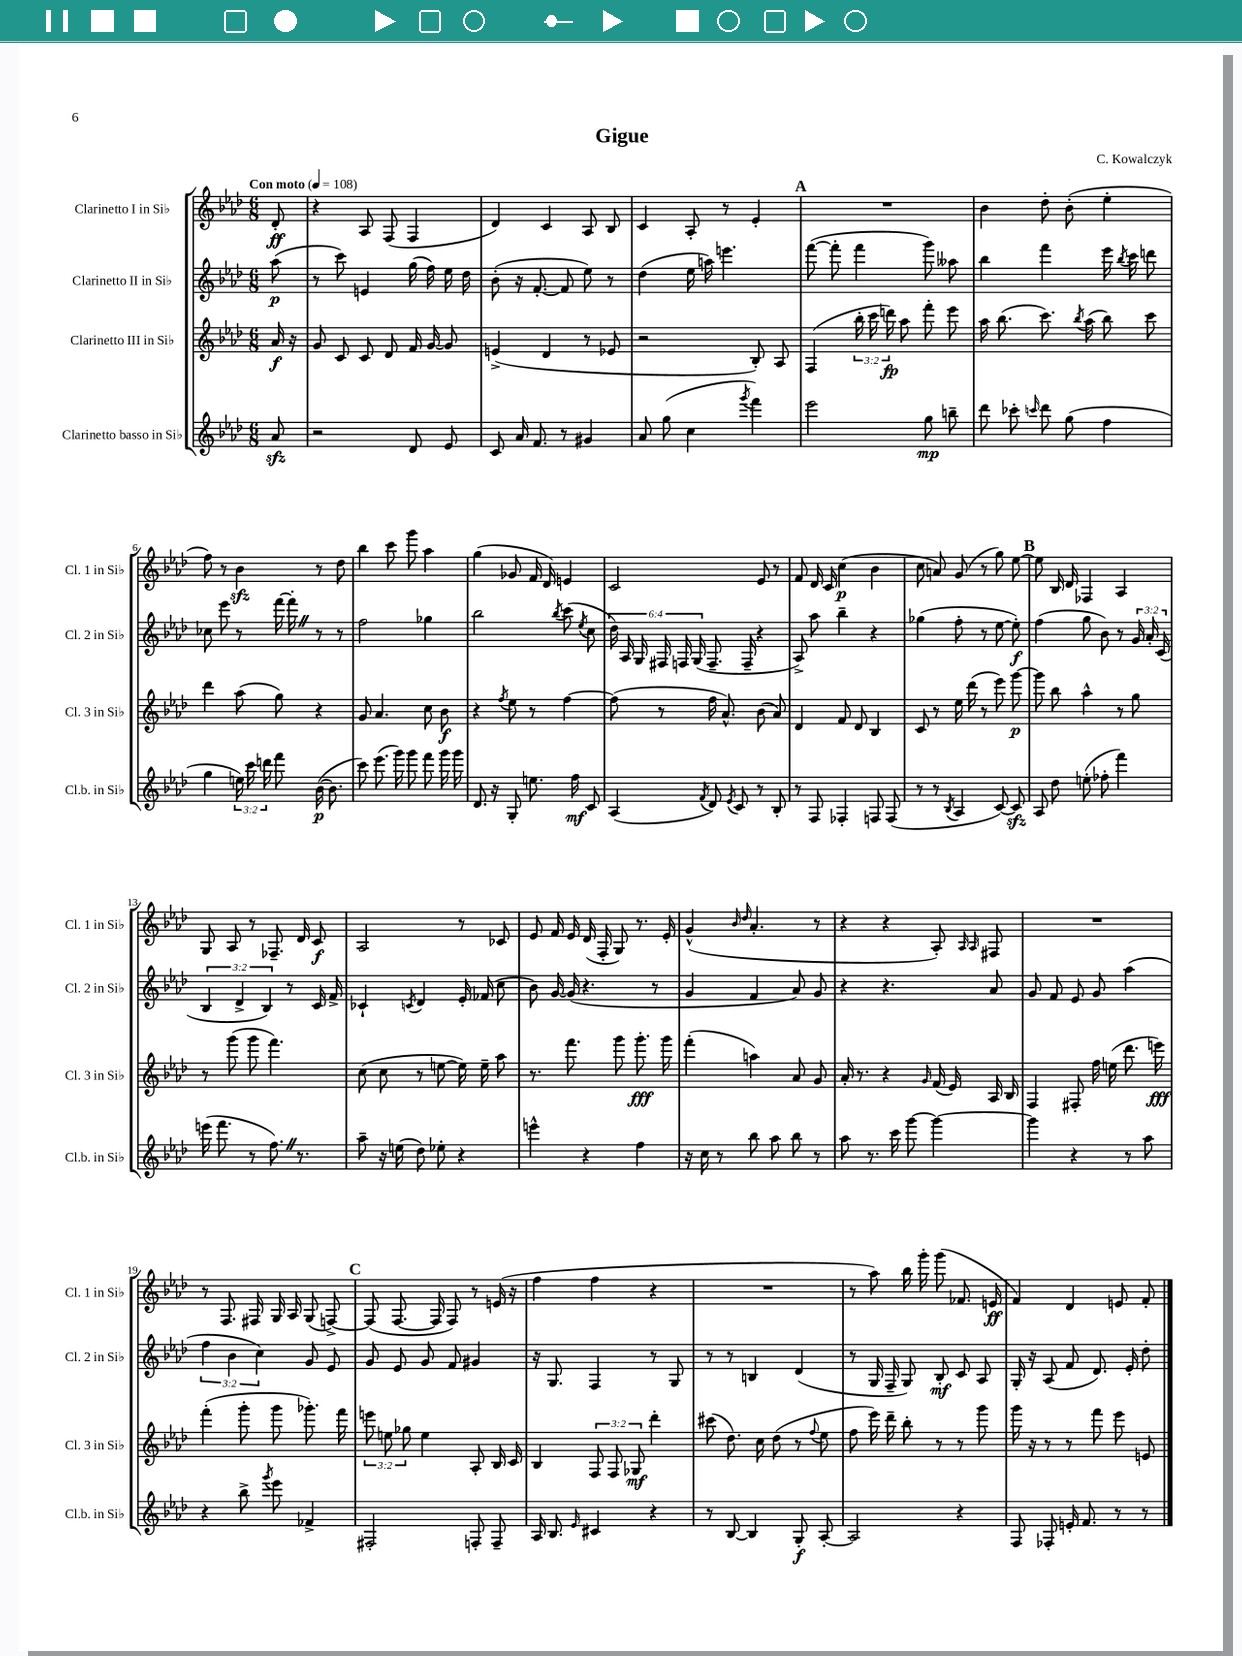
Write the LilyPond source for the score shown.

\header { title = "Gigue" composer = "C. Kowalczyk" }
<<
\new StaffGroup <<
\new Staff = "s0" \with { instrumentName = "Clarinetto I in Sib" shortInstrumentName = "Cl. 1 in Sib" } {
    \clef treble \key aes \major \numericTimeSignature \time 6/8 \partial 8 \tempo "Con moto" 4 = 108
    \autoBeamOff des'8-.\ff |
    r4 aes8 f8( f4 |
    des'4) c'4 aes8 bes8 |
    c'4 aes8-. r8 ees'4-. |
    \mark \markup { \bold "A" } R2. |
    bes'4 des''8-. bes'8-.( ees''4-. |
    f''8) r8 bes'4\sfz r8 des''8 |
    bes''4 c'''8 g'''8 aes''4 |
    g''4( ges'8 f'16 des'16) e'4 |
    c'2 ees'8 r8 |
    f'8 des'16 c'16 c''4\p( bes'4 |
    c''8 a'8) g'8( r8 g''8) ees''8~ |
    \mark \markup { \bold "B" } ees''8 bes16 des'16 fes4 aes4 |
    g8 aes8 r8 fes8.-- des'16 c'8\f |
    aes2 r8 ces'8 |
    ees'8 f'16 ees'16 des'16( f16-. g8) r8. ees'16-. |
    g'4-^( \grace { bes'16 des''16 } aes'4.-. r8 |
    r4 r4 aes8-.) \grace { aes16 aes16 } fis8 |
    R2. |
    r8 f8. fis16 g16 aes16 g8( f8~->) |
    \mark \markup { \bold "C" } f8( f8.~ f16 f8) r8 e'16( r16 |
    f''4 f''4 r4 |
    R2. |
    r8 aes''8) bes''16 g'''16-. g'''8( fes'8. e'16\ff |
    f'4) des'4 e'8 f'8-. \bar "|." |
}
\new Staff = "s1" \with { instrumentName = "Clarinetto II in Sib" shortInstrumentName = "Cl. 2 in Sib" } {
    \clef treble \key aes \major \numericTimeSignature \time 6/8 \override Staff.TupletNumber.text = #tuplet-number::calc-fraction-text \partial 8
    \autoBeamOff aes''8\p( |
    r8 c'''8) e'4 g''16( f''16) ees''16 des''16 |
    bes'8-.( r16 f'8.~-. f'8 ees''8) r8 |
    des''4( ees''16 a''16) e'''4. |
    \mark \markup { \bold "A" } f'''8~( f'''8-. f'''4 g'''8) aeses''8 |
    bes''4 f'''4 ees'''16 \acciaccatura { bes''8 } c'''16 d'''8 |
    ces''8 ees'''8 r8 f'''16~ f'''16-. \once \override BreathingSign.text = \markup { \musicglyph "scripts.caesura.straight" } \breathe r8 r8 |
    f''2 ges''4 |
    bes''2 \acciaccatura { bes''8 } c'''8( \acciaccatura { ees''8 } c''8 |
    \tuplet 6/4 { des''16) aes16 g16 fis16 f16 g16( } f8.-- f16-- r4 |
    aes8->) aes''8 bes''4-- r4 |
    ges''4( f''8-. r8 ees''8~ ees''8-.\f) |
    \mark \markup { \bold "B" } f''4( g''8 bes'8) r8 \tuplet 3/2 { g'16 aes'16-. c'16( } |
    \tuplet 3/2 { bes4 des'4-> bes4) } r8 c'16 f'16-> |
    ces'4-! \acciaccatura { c'8 } des'4 ees'16-. fes'16( c''8 |
    bes'8) g'16~ g'16( r4. r8 |
    g'4 f'4 aes'8) g'8 |
    r4 r4. aes'8 |
    g'8 f'8 ees'8 g'8 aes''4( |
    \tuplet 3/2 { f''4 bes'4 c''4) } g'8 ees'8 |
    \mark \markup { \bold "C" } g'8 ees'8 g'8 f'8 gis'4 |
    r16 g8. f4 r8 g8 |
    r8 r8 b4 des'4( |
    r8 g16 f16-- g8) bes8-.\mf c'8 aes8 |
    g16-. r16 aes8( f'8 des'8.) ees'16-. des''8-. \bar "|." |
}
\new Staff = "s2" \with { instrumentName = "Clarinetto III in Sib" shortInstrumentName = "Cl. 3 in Sib" } {
    \clef treble \key aes \major \numericTimeSignature \time 6/8 \override Staff.TupletNumber.text = #tuplet-number::calc-fraction-text \partial 8
    \autoBeamOff aes'16\f r16 |
    g'8 c'8 c'8 des'8 f'16 g'16~ g'8 |
    e'4->( des'4 r8 ees'8 |
    r2 bes8-.) aes8 |
    \mark \markup { \bold "A" } f4( \tuplet 3/2 { bes''16-. c'''16 d'''16\fp) } aes''8 f'''8-. ees'''8 |
    aes''16 bes''8.( c'''8.) \acciaccatura { bes''8 } aes''16( bes''8) c'''8 |
    des'''4 aes''8( g''8) r4 |
    g'8 aes'4. c''8 bes'8\f |
    r4 \acciaccatura { f''8 } ees''8 r8 f''4~ |
    f''8( r8 f''16 aes'8.-^) bes'8( aes'8) |
    des'4 f'8 des'8 bes4 |
    c'8 r8 ees''16 des'''16( r8 ees'''8) g'''8~\p |
    \mark \markup { \bold "B" } g'''8 bes''8 aes''4-^ r8 g''8 |
    r8 g'''8( g'''8 f'''4.) |
    c''8( c''8 r8 e''8~ e''16) e''16-- aes''8 |
    r8. f'''8. g'''8 g'''8.-.\fff g'''16 |
    f'''4-.( a''4) aes'8 g'8 |
    aes'16-. r8. r4 \grace { g'16 } f'16( ees'16) aes16 bes16 |
    f4 fis8-. f''16 e''16( des'''8. e'''16\fff) |
    f'''4-.( g'''8-. g'''8 ges'''8.-.) f'''16 |
    \mark \markup { \bold "C" } \tuplet 3/2 { e'''8 e''8 ges''8 } e''4 aes8-. bes16 c'16 |
    bes4 \tuplet 3/2 { f8 f8 ges8\mf } des'''4-. |
    cis'''8( des''8.) c''16 des''8( r8 \appoggiatura { f''8 } ees''8 |
    f''8 ees'''16) des'''16-- bes''8-. r8 r8 g'''8 |
    g'''16 r16 r8 r8 f'''8 ees'''8 e'8 \bar "|." |
}
\new Staff = "s3" \with { instrumentName = "Clarinetto basso in Sib" shortInstrumentName = "Cl.b. in Sib" } {
    \clef treble \key aes \major \numericTimeSignature \time 6/8 \override Staff.TupletNumber.text = #tuplet-number::calc-fraction-text \partial 8
    \autoBeamOff aes'8\sfz |
    r2 des'8 ees'8 |
    c'8 aes'16 f'8. r8 gis'4 |
    aes'8 g''8( c''4 \acciaccatura { g'''8 } f'''4) |
    \mark \markup { \bold "A" } ees'''2 g''8\mp b''8-- |
    des'''8 ces'''8-. \grace { c'''16 } des'''8 g''8( f''4 |
    g''4 \tuplet 3/2 { e''16) c'''16 d'''16 } f'''8 bes'16~\p( bes'8. |
    c'''8) ees'''8.( g'''16) g'''8 f'''8 g'''16 g'''16 |
    des'8. r16 g8-. e''8. f''16\mf c'8 |
    aes4( \acciaccatura { f'8 } des'8) \acciaccatura { ees'8 } c'8 r8 bes8-. |
    r8 f8 fes4-. f8 f8( |
    r8 r8 \acciaccatura { bes8 } aes4 c'8~) c'8\sfz |
    \mark \markup { \bold "B" } aes8 des''8 e''8-.( fes''8-. f'''4) |
    e'''16( f'''8. r8 f''8.) \once \override BreathingSign.text = \markup { \musicglyph "scripts.caesura.straight" } \breathe r8. |
    aes''8-- r16 e''16( des''8) ees''8-. r4 |
    e'''4-^ r4 f''4 |
    r16 c''16 r8 bes''8 aes''8 bes''8 r8 |
    aes''8 r8. c'''16 g'''8~ g'''4~ |
    g'''4 r4 r8 aes''8 |
    r4 bes''8-> \acciaccatura { g'''8 } ees'''8 fes'4-> |
    \mark \markup { \bold "C" } fis2-. f8-. f8-- |
    aes16 bes8. \grace { ees'16 } cis'4 r4 |
    r8 bes8~ bes4 g8-.\f aes8~-. |
    aes2 r4 |
    f8 fes8-. e'16-. f'8. r8 r8 \bar "|." |
}
>>
>>
